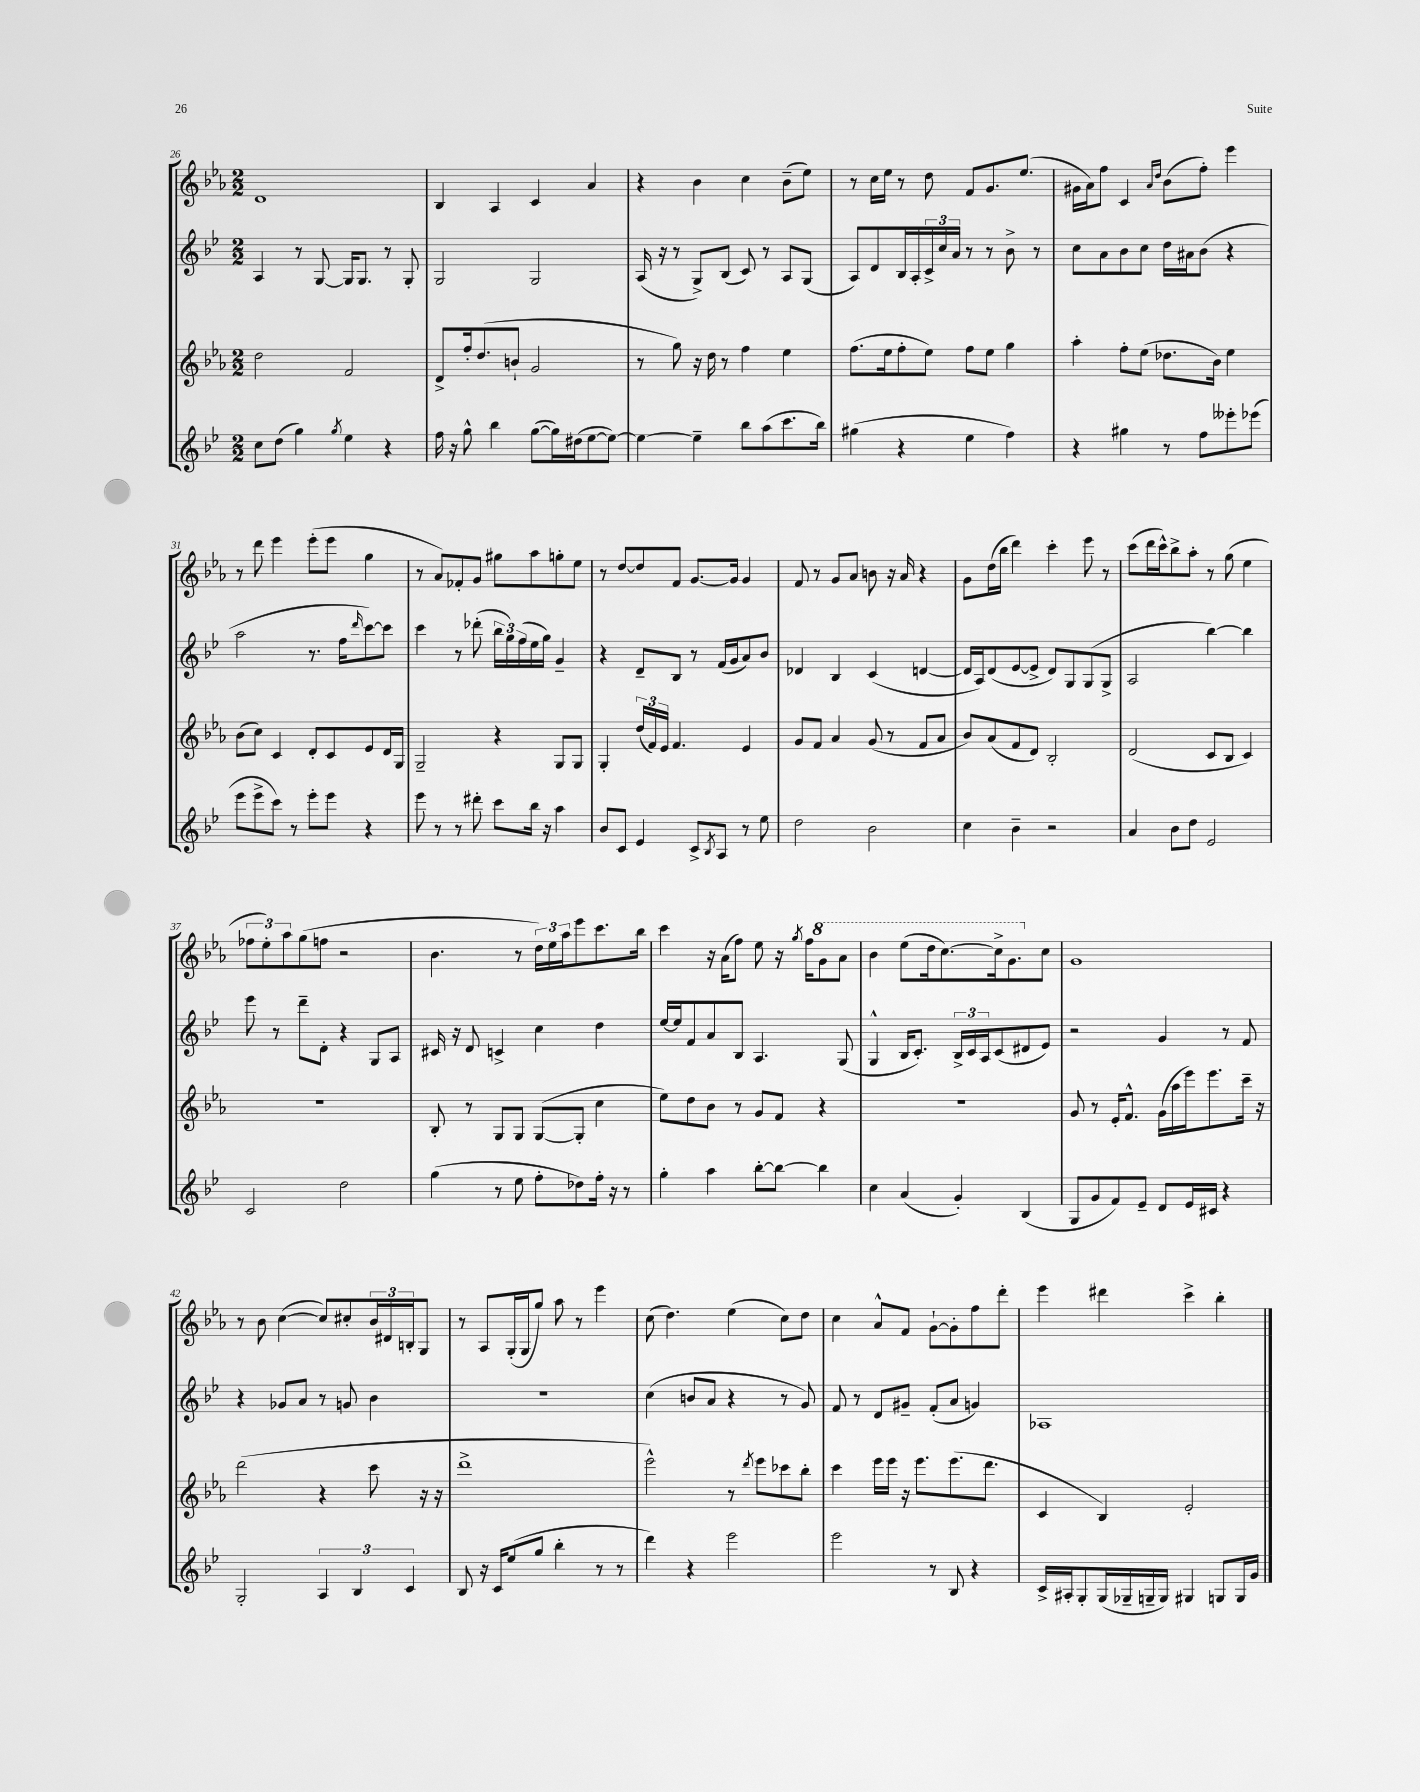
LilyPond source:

<<
\new StaffGroup <<
\new Staff = "s0" {
    \clef treble \key ees \major \numericTimeSignature \time 2/2
    d'1 |
    bes4 aes4 c'4 aes'4 |
    r4 bes'4 c''4 bes'8--( ees''8) |
    r8 c''16 ees''16 r8 d''8 f'8 g'8. ees''8.( |
    gis'16 aes'16) f''8 c'4 \grace { aes'16 d''16 } bes'8( f''8-.) ees'''4 |
    r8 d'''8 ees'''4 ees'''8-.( ees'''8 g''4 |
    r8 aes'8) fes'8-. g'8 gis''8 aes''8 g''8-. ees''8 |
    r8 d''8~ d''8 f'8 g'8.~ g'16 g'4 |
    f'8 r8 g'8 aes'8 b'8 r16 aes'16 r4 |
    g'8 d''16( bes''16 d'''4) c'''4-. ees'''8 r8 |
    c'''8( d'''16 c'''16-^) bes''8-> aes''8-. r8 g''8( ees''4 |
    \tuplet 3/2 { fes''8 ees''8-.) aes''8 } g''8( f''8 r2 |
    bes'4. r8 \tuplet 3/2 { d''16) ees''16 aes''16 } ees'''8 c'''8. bes''16 |
    c'''4 r16 aes'16( f''8) ees''8 r16 \acciaccatura { g''8 } f''16 \ottava #1 g''8 aes''8 |
    bes''4 ees'''8( d'''16 c'''8.~) c'''16-> g''8. \ottava #0 c''8 |
    g'1 |
    r8 bes'8 c''4~( c''8) cis''8-. \tuplet 3/2 { bes'16 dis'16 b16-. } g8 |
    r8 aes8 g16-.( g16 g''8) aes''8 r8 ees'''4 |
    c''8( d''4.) ees''4( c''8) d''8 |
    c''4 aes'8-^ f'8 g'8~-! g'8-. f''8 d'''8-. |
    ees'''4 dis'''4 c'''4-> bes''4-. \bar "|." |
}
\new Staff = "s1" {
    \clef treble \key bes \major \numericTimeSignature \time 2/2
    a4 r8 g8~ g16 g8. r8 g8-. |
    g2 g2 |
    a16( r16 r8 g8->) bes8( c'8) r8 a8 g8( |
    a8) d'8 bes16 a16-. \tuplet 3/2 { c'16-> c''16 a'16 } r8 r8 bes'8-> r8 |
    c''8 a'8 bes'8 c''8 d''16 ais'16 bes'8( r4 |
    a''2 r8. f''16 \grace { d'''16 } c'''8~) c'''8 |
    c'''4 r8 des'''8-.( \tuplet 3/2 { bes''16 g''16) f''16( } ees''16 g''16) g'4-- |
    r4 d'8-- bes8 r8 f'16( g'16 a'8) bes'8 |
    des'4 bes4 c'4( d'4~ |
    d'16 a16) d'8( ees'8~ ees'8-> d'8) g8 g8( g8-> |
    a2 bes''4~) bes''4 |
    ees'''8 r8 d'''8-- d'8-. r4 g8 a8 |
    cis'16 r16 d'8 c'4-> c''4 d''4 |
    ees''16~ ees''16 f'8 a'8 bes8 a4. g8( |
    g4-^ bes16 c'8.-.) \tuplet 3/2 { bes16-> c'16 a16 } c'8( dis'8 ees'8) |
    r2 g'4 r8 f'8 |
    r4 ges'8 a'8 r8 g'8 bes'4 |
    R1 |
    c''4( b'8 a'8 r4 r8 g'8) |
    f'8 r8 d'8 gis'8-- f'8-.( a'8 g'4) |
    aes1 \bar "|." |
}
\new Staff = "s2" {
    \clef treble \key ees \major \numericTimeSignature \time 2/2
    d''2 f'2 |
    d'8-> f''16-. d''8.( b'8-! g'2 |
    r8 g''8) r16 d''16 r8 f''4 ees''4 |
    f''8.( ees''16 f''8-. ees''8) f''8 ees''8 g''4 |
    aes''4-. f''8-. ees''8( des''8. bes'16) ees''4 |
    bes'8( c''8) c'4 d'8-. c'8 ees'8 d'16 g16 |
    g2-- r4 g8 g8 |
    g4-. \tuplet 3/2 { d''16( f'16) ees'16 } f'4. ees'4 |
    g'8 f'8 aes'4 g'8( r8 f'8 aes'8 |
    bes'8) aes'8( f'8 d'8) bes2-. |
    d'2( c'8 bes8 c'4) |
    r1 |
    bes8-. r8 g8 g8 g8~( g8-. c''4 |
    ees''8) d''8 bes'8 r8 g'8 f'8 r4 |
    R1 |
    g'8 r8 ees'16-. f'8.-^ g'16( aes''16 ees'''16) ees'''8. c'''16-- r16 |
    d'''2( r4 c'''8 r16 r16 |
    d'''1-> |
    ees'''2-^) r8 \acciaccatura { d'''8 } ees'''8 ces'''8 bes''8-. |
    c'''4 ees'''16 ees'''16 r16 ees'''8. ees'''8.( d'''8. |
    c'4 bes4) ees'2-. \bar "|." |
}
\new Staff = "s3" {
    \clef treble \key bes \major \numericTimeSignature \time 2/2
    c''8 d''8( g''4) \acciaccatura { g''8 } ees''4 r4 |
    f''16 r16 g''8-^ bes''4 g''8~( g''16) dis''16( ees''8~ ees''8~) |
    ees''4~ ees''4-- bes''8 a''8( c'''8. bes''16) |
    gis''4( r4 ees''4 f''4) |
    r4 gis''4 r8 f''8 eeses'''8-. ees'''8( |
    ees'''8 ees'''8-> c'''8) r8 ees'''8-. ees'''8 r4 |
    ees'''8 r8 r8 dis'''8-. c'''8 bes''16 r16 a''4 |
    bes'8 c'8 ees'4 c'8-> \acciaccatura { bes8 } a8 r8 ees''8 |
    d''2 bes'2 |
    c''4 bes'4-- r2 |
    a'4 bes'8 d''8 ees'2 |
    c'2 d''2 |
    g''4( r8 ees''8 f''8-. des''8) f''16-. r16 r8 |
    g''4-. a''4 bes''8~-. bes''8~ bes''4 |
    c''4 a'4( g'4-.) bes4( |
    g8 g'8 f'8) ees'8-- d'8 ees'16 cis'16 r4 |
    g2-. \tuplet 3/2 { a4 bes4 c'4 } |
    bes8 r16 c'16 ees''8( g''8 bes''4-. r8 r8 |
    d'''4) r4 ees'''2 |
    ees'''2 r8 bes8 r4 |
    c'16-> ais16-. g8-. g16( ges16-- g16-- g16) gis4 g8 g16 g'16 \bar "|." |
}
>>
>>
\layout { \context { \Score currentBarNumber = #26 } }
